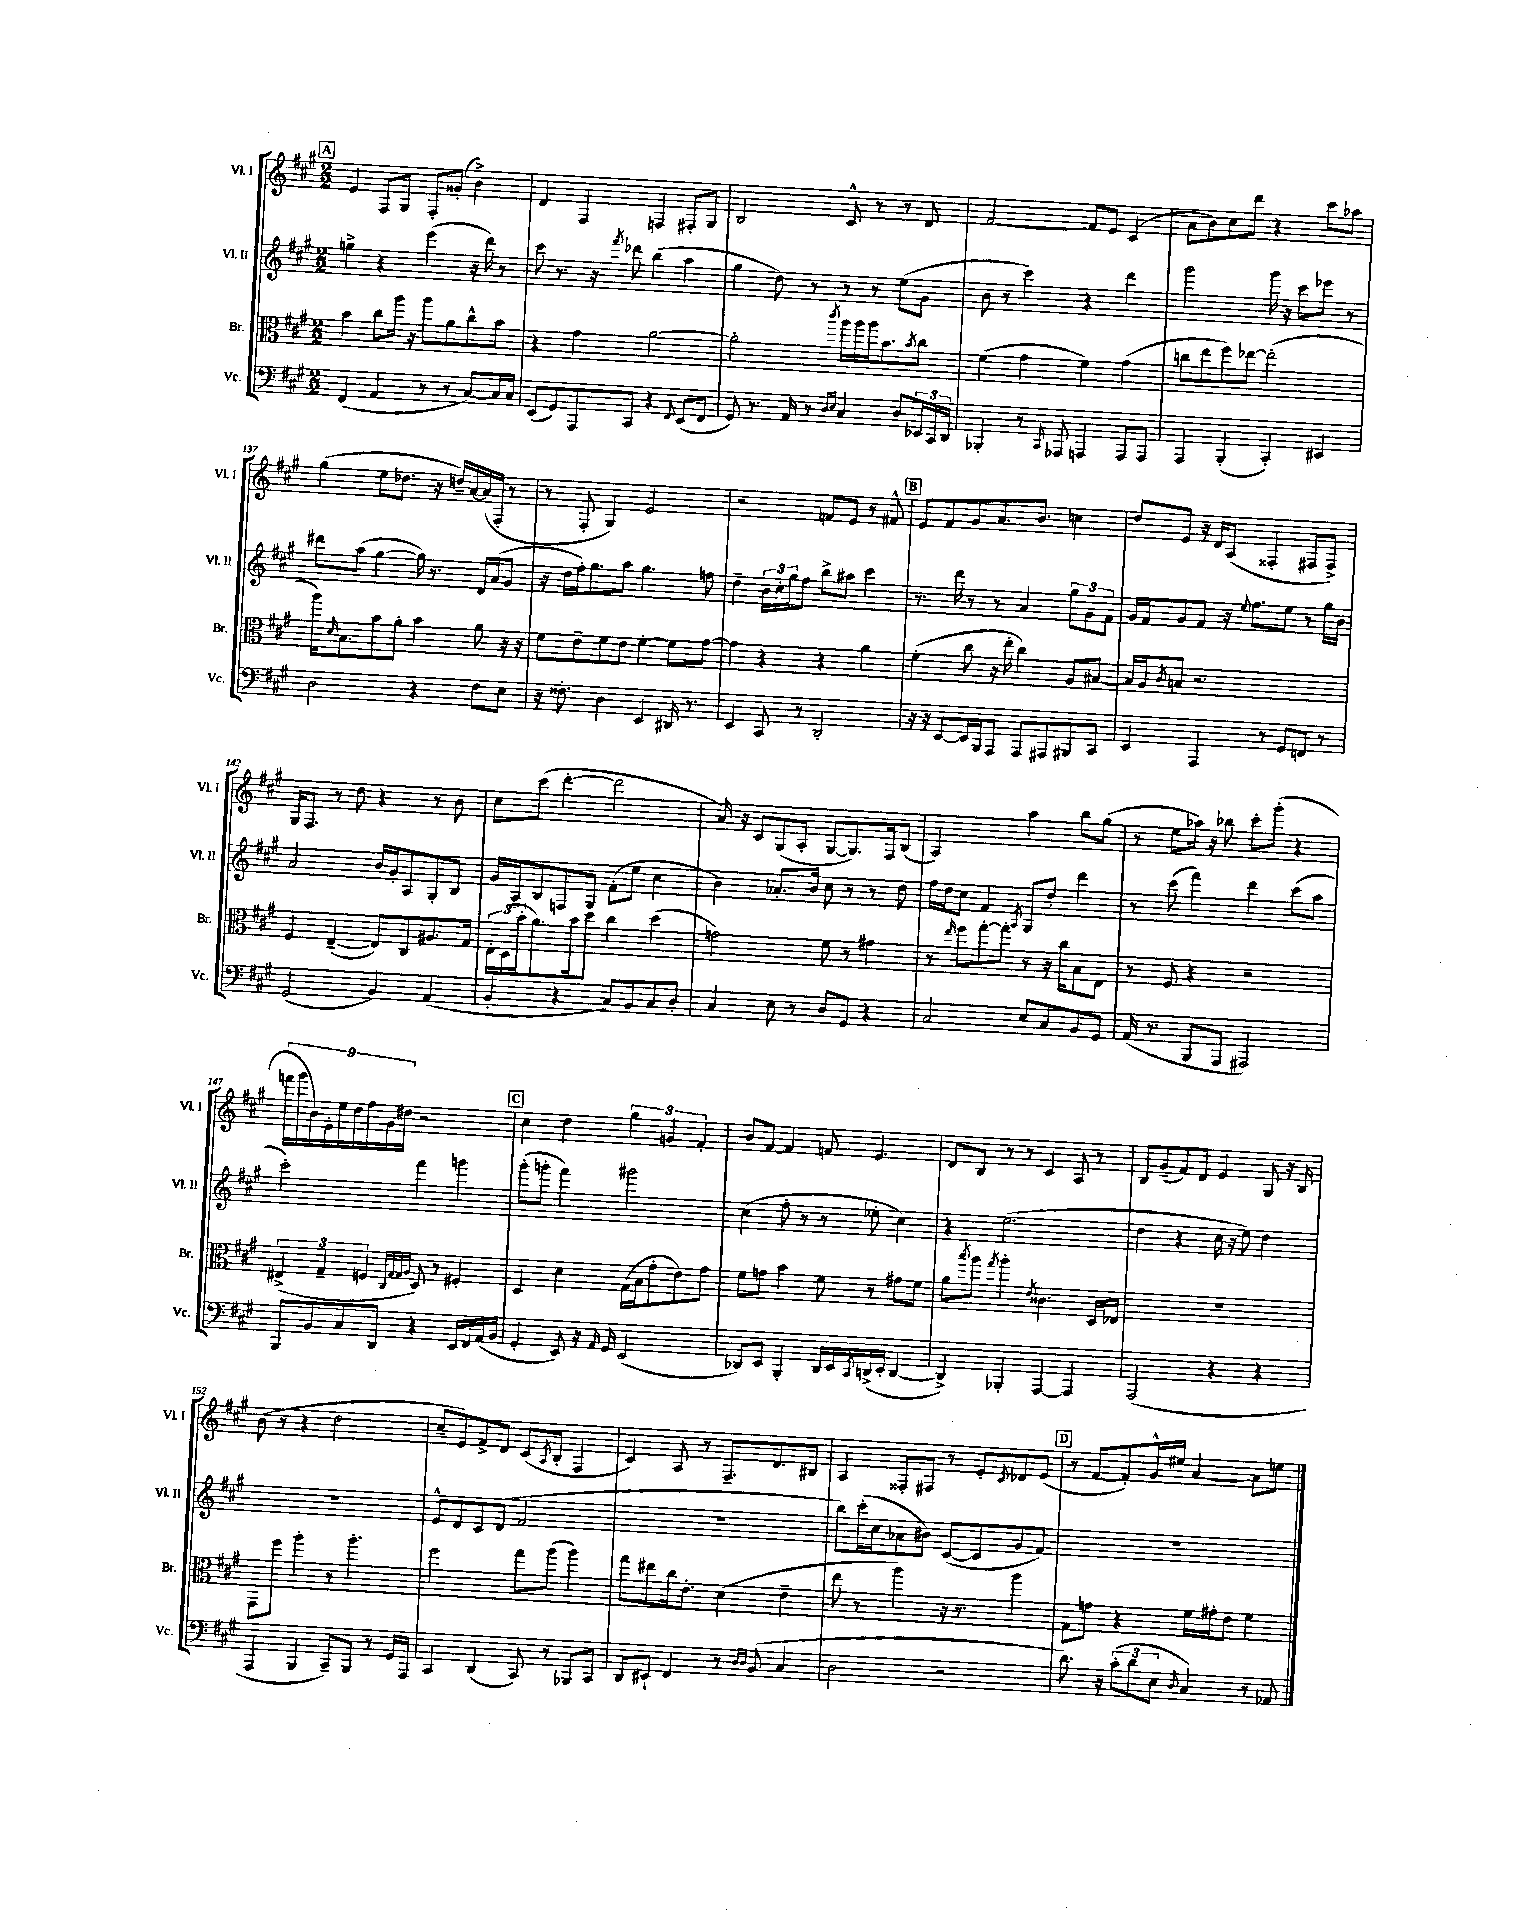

**kern	**kern	**kern	**kern
*part4	*part3	*part2	*part1
*staff4	*staff3	*staff2	*staff1
*I"Vc.	*I"Br.	*I"Vl. II	*I"Vl. I
*I'Vc.	*I'Br.	*I'Vl. II	*I'Vl. I
*clefF4	*clefC3	*clefG2	*clefG2
*k[f#c#g#]	*k[f#c#g#]	*k[f#c#g#]	*k[f#c#g#]
*M2/2	*M2/2	*M2/2	*M2/2
!!LO:REH:place=s1:t=A
=132	=132	=132	=132
(4FF#/	4b\	4ggn^\	4e/
4AA/	8cc#\L	4r	8F#/L
.	16aa\Jk	.	8G#/J
.	16r	.	.
8r	8aa\L	(4eee\	8F#'/L
8r	8a\	.	(8g##X'/J
[8C#/L)	8cc#^^\	16r	4b^\)
.	.	16ddd\)	.
16C#/L]	8b\J	8r	.
16C#/JJ	.	.	.
=133	=133	=133	=133
(8EE/L	4r	8ccc#\	4d/
8GG#/)	.	8.r	.
8AAA/	4g#\	.	4F#/
.	.	16r	.
.	.	8qfff#/	.
8CC#/J	.	8ddd-X\	.
4r	[2a\	(4bb\	4Fn/
8qqFF#/	.	.	.
(8EE/L	.	4aa\	8F#X'/L
8FF#/J	.	.	8G#/J
=134	=134	=134	=134
8GG#/)	2a'\]	4gg#\	2B/
8.r	.	.	.
.	.	8dd\)	.
16AA/	.	.	.
8r	.	8r	.
16qqD/LL	.	.	.
16qqE/JJ	8qccc#/	.	.
4C#/	16aa\LL	8r	8c#^^/
.	16aa\	.	.
.	16aa\J	8r	8r
.	8.b\	.	.
8D/L	.	(8ee\L	8r
.	8qb/	.	.
24EE-X/L	8cc#\J	8g#\J	8d/
24CC#/	.	.	.
24DD/JJ	.	.	.
=135	=135	=135	=135
4BBB-X'/	(4f#\	8b\	[2f#/
.	.	8r	.
8r	4g#\	4ccc#\)	.
8qqCC#/	.	.	.
8AAA-X/	.	.	.
4AAAn/	4f#\)	4r	8f#/L]
.	.	.	8e/J
8AAA/L	(4g#\	4ddd\	(4c#/
8AAA/J	.	.	.
=136	=136	=136	=136
4AAA/	8ccn\L	2ggg#\	8a\L
.	8ee\	.	8b\)
(4BBB'/	8ff#\)	.	8cc#\
.	[8ee-X\J	.	8ddd\J
4CC#'/)	(2ee-'\]	16ggg#\	4r
.	.	16r	.
.	.	8ccc#\L	.
4EE#X/	.	8eee-X\J	8ccc#\L
.	.	8r	8aa-X\J
!!LO:LB:g=z
=137	=137	=137	=137
2D\	16aa\KL)	8ddd#X\L	(4gg#\
.	16qqd/	.	.
.	8.B\	.	.
.	.	(8aa\J	.
.	8b\	[4gg#\	8ee\L
.	8a'\J	.	8.dd-X\J
4r	4b\	16gg#\])	.
.	.	8.r	16r
.	.	.	16ddn~/LL)
.	.	.	[16a/
8F#\L	8a\	16d/LL	(16a/]
.	.	(16a/J	16F#'/JJ
8E\J	16r	8g#/J	8r
.	16r	.	.
=138	=138	=138	=138
16r	8f#\L	16r	8r
8.F##X'\	.	16dd\LL	.
.	8e~\	16ff#'\J)	8F#'/
.	.	8.gg#\	.
4D\	8f#\	.	4G#/)
.	8e\J	8aa\J	.
4EE/	[4f#'\	4.gg#\	2e/
16DD#X/	8f#\L]	.	.
8.r	.	.	.
.	[8g#\J	8ffn\	.
=139	=139	=139	=139
4EE/	4g#\]	4dd~\	2r
8CC#/	4r	24b\LL	.
.	.	24cc#'\	.
.	.	24gg#\J	.
8r	.	8ff#\J	.
2DD'/	4r	8bb^\L	8fn/L
.	.	8aa#X\J	8e/J
.	4a\	4ccc#\	8r
.	.	.	8f#X^^/
!!LO:REH:place=s1:t=B
=140	=140	=140	=140
16r	(4f#'\	8.r	8e/L
16r	.	.	.
[8EE/L	.	.	8f#/
.	.	16ddd\	.
16EE/L]	8cc#\	8r	8g#/
16BBB/J	.	.	.
8AAA/J	16r	8r	8.a/
.	16ee'\	.	.
8AAA/L	4cc#\)	4a/	.
.	.	.	8.b/J
8AAA#X/	.	.	.
8BBB#X/	8A/L	12gg#\L	4ccn\
.	.	12g#\	.
8CC#/J	[8B#X/J	.	.
.	.	12f#\J	.
=141	=141	=141	=141
4EE/	16B#/LL]	16g#/LL	8dd/L
.	16A/J	16f#/J	.
.	8qc#/	.	.
.	8Bn/J	8g#/	8e/J
4AAA/	2.r	8f#/J	16r
.	.	.	16d/KL
.	.	16r	(8A/J
.	.	8qqee/	.
.	.	8.ff#\L	.
8r	.	.	4F##X'/
8GG#/L	.	8ee\J	.
8FFn/J	.	8r	8F#X/L
8r	.	16gg#\LL	8F#^/J)
.	.	16b\JJ	.
!!LO:LB:g=z
=142	=142	=142	=142
(2GG#/	4F#/	2a/	16G#/KL
.	.	.	8.F#/J
.	([4E~/	.	8r
.	.	.	8dd\
4BB/)	8E/L])	16b/LL	4r
.	.	16g#'/J	.
.	8C#/	8A/	.
(4AA/	8.A#X/	8G#'/	8r
.	.	8B/J	8b\
.	16G#/Jk	.	.
=143	=143	=143	=143
4BB'/	24E'\LL	16g#/LL	8cc#\L
.	(24D\	.	.
.	.	16A/J	.
.	24b'\J	.	.
.	8.a\)	8B/	(8ccc#\J
4r	.	8Fn/	[4ddd'\
.	16b\k	.	.
.	8dd\J	8G#/J	.
8C#/L)	4cc#\	(8f#'\L	2ddd\]
8BB/	.	8ee\J	.
8C#/	(4dd\	4cc#\	.
8D'/J	.	.	.
=144	=144	=144	=144
4C#/	2gn\)	4b\)	16a/)
.	.	.	16r
.	.	.	8c#/L
8E\	.	8.a-X'/L	(8G#/
8r	.	.	8A'/J
.	.	16b/Jk	.
8D/L	8f#\	8cc#\	[8G#/L
8GG#/J	8r	8r	8.G#/])
4r	4g#X\	8r	.
.	.	.	16F#/k
.	.	8dd\	(8B/J
=145	=145	=145	=145
2C#/	8r	16ff#\LL	2A/)
.	.	16dd\J	.
.	16qqee/	.	.
.	8ff#\L	8cc#\J	.
.	[8gg#'\	4f#/	.
.	8gg#'\J]	.	.
.	.	8qA/	.
8E/L	8r	8G#/L	4aa\
8C#/	16r	8dd'/J	.
.	16cc#\KL	.	.
8BB/	8B\	4ddd\	8bb\L
8GG#/J	8E\J	.	(8gg#\J
=146	=146	=146	=146
(16AA/	8r	8r	8r
8.r	.	.	.
.	8F#/	(8ccc#\	8ee\L
8BBB/L	4r	4fff#\)	16aa-X\Jk)
.	.	.	16r
8AAA/J	.	.	8bb-X\
2AAA#X/)	2r	4ddd\	8ccc#'\L
.	.	.	(8ggg#'\J
.	.	(8ccc#\L	4r
.	.	8aa\J	.
!!LO:LB:g=z
=147	=147	=147	=147
8BBB/L	(6E#X^/	2ccc#'\)	18fffn\LL
.	.	.	18ggg#\
.	.	.	18b\)
8BB/	.	.	.
.	6G#~/	.	18e'\
.	.	.	18ee\
8C#/	.	.	.
.	.	.	18dd\
.	6Fn/	.	18ff#\
8DD/J	.	.	.
.	.	.	18g#\
.	.	.	18dd#X\JJ
.	32qqC#/LLL	.	.
.	32qqG#/	.	.
.	32qqG#/	.	.
.	32qqA/JJJ	.	.
4r	8D/)	4fff#\	2r
.	8r	.	.
16EE/LL	4F#X'/	4gggn\	.
16FF#/	.	.	.
(16AA/	.	.	.
16BB/JJ	.	.	.
!!LO:REH:place=s1:t=C
=148	=148	=148	=148
4GG#'/	4D/	(8ggg#'\L	4cc#\
.	.	8gggn'\J	.
8EE/)	4d\	4fff#\)	4dd\
16r	.	.	.
16qqAA/	.	.	.
16GG#/	.	.	.
(2EE/	(16G#\LL	2ggg#X\	6gg#\
.	16B\J	.	.
.	8g#'\	.	.
.	.	.	6gn/
.	8e\)	.	.
.	.	.	6f#'/
.	8g#\J	.	.
=149	=149	=149	=149
8DD-X/L)	8f#\L	(4cc#\	8b/L
8EE/J	8gn\J	.	[8f#/J
4BBB'/	4b\	8ff#'\	4f#/]
.	.	8r	.
16DD-/LL	8f#\	8r	8fn/
16EE/	.	.	.
8qCC#/	.	.	.
(16DDn^/	8r	8ee-X'\	4.e/
16EE'/JJ	.	.	.
[4DD/	8g#X\L	4cc#\)	.
.	8f#\J	.	.
=150	=150	=150	=150
4DD^/])	8a\L	4r	8d/L
.	8qbb/	.	.
.	8aa\J	.	8B/J
.	8qgg#/	.	.
4BBB-X'/	4aa'\	(2.ee\	8r
.	.	.	8r
.	8qe/	.	.
[4AAA/	4.c##X\	.	4c#/
4AAA/]	.	.	8A/
.	16D/LL	.	8r
.	16E-X/JJ	.	.
=151	=151	=151	=151
(2AAA/	1r	4dd\	8B/L
.	.	.	(8g#~/
.	.	4r	8f#/)
.	.	.	8d/J
4r	.	16cc#\	4e/
.	.	16r	.
.	.	8ee\)	.
4r	.	4dd\	8G#/
.	.	.	16r
.	.	.	16B/
!!LO:LB:g=z
=152	=152	=152	=152
4AAA/	8GG#\L	1r	(8b\
.	8ff#\J	.	8r
4BBB/	4aa'\	.	4r
8CC#~/L)	8r	.	2dd\
8BBB/J	4.aa'\	.	.
8r	.	.	.
16GG#/LL	.	.	.
16AAA/JJ	.	.	.
=153	=153	=153	=153
4CC#/	2ff#\	8e^^/L	8cc#~/L
.	.	8d/	8e/)
(4DD/	.	8c#/	8f#^/
.	.	(8d/J	8d/J
8CC#/)	8gg#\L	2f#/	(8c#/L
.	.	.	8qA/
8r	(8aa\J	.	8B'/J
8BBB-X/L	4aa\)	.	4F#/
8CC#/J	.	.	.
=154	=154	=154	=154
8DD/L	8gg#\L	1r	4c#/)
8EE#X`/J	8ee#X\	.	.
4FF#/	16cc#\k	.	8A/
.	8.e'\J	.	.
.	.	.	8r
8r	(4d\	.	8.F#~/L
16qqD/LL	.	.	.
16qqD/JJ	.	.	.
(8BB/	.	.	.
.	.	.	8.d/
4C#/	4e~\	.	.
.	.	.	8B#X/J
=155	=155	=155	=155
2D\	8ee\	8bb\L)	4A/
.	8r	(16ccc#'\L	.
.	.	16cc#\J	.
.	4aa\)	8a-X\	8F##X'/L
.	.	8b#X\J)	8F#X/J
2r	16r	([8c#/L	8r
.	8.r	.	.
.	.	8c#/]	8e'/L
.	.	.	8qc#/
.	4aa\	8g#/	8d-X/
.	.	8f#/J)	(8e/J
!!LO:REH:place=s1:t=D
=156	=156	=156	=156
8.d\)	8G#\L	1r	8r
.	8gn\J	.	[8f#/L
16r	.	.	.
(12c#'\L	4r	.	8f#'/])
12d\	.	.	.
.	.	.	16g#^^/L
12E\J	.	.	.
.	.	.	16ee#X/JJ
8qqD/	.	.	.
4C#/)	16f#\LL	.	[4a/
.	16g#X'\J	.	.
.	8e\J	.	.
8r	4f#\	.	8a\L]
8AA-X/	.	.	8een\J
==	==	==	==
*-	*-	*-	*-
